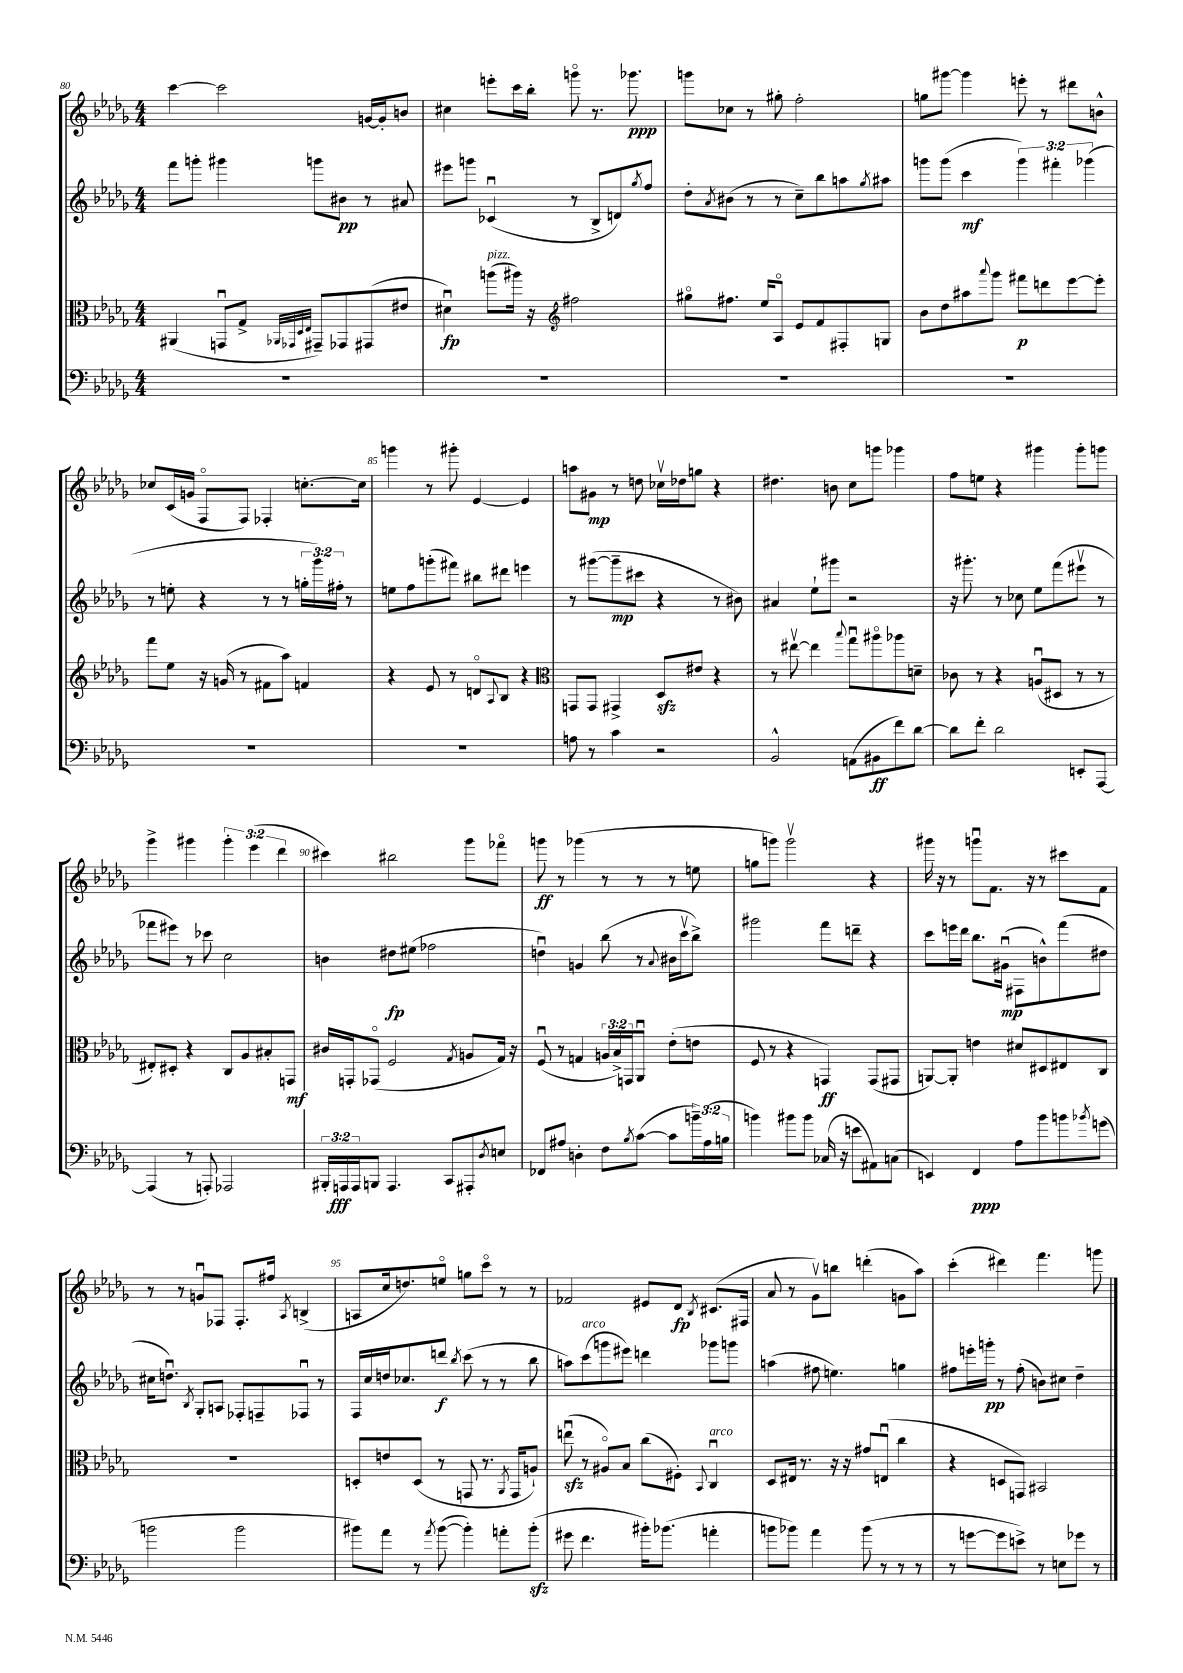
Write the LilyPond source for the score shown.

<<
\new StaffGroup <<
\new Staff = "s0" {
    \clef treble \key des \major \numericTimeSignature \time 4/4 \override Staff.TupletNumber.text = #tuplet-number::calc-fraction-text
    c'''4~ c'''2 g'16~ g'16-. b'8 |
    cis''4 e'''8-. c'''16 bes''16-. g'''8\flageolet r8. ges'''8.\ppp |
    g'''8 ces''8 r8 gis''8-. f''2-. |
    g''8 gis'''8~ gis'''4 e'''8-. r8 dis'''8 b'8-^ |
    ces''8 c'16( g'16 f8\flageolet f8) fes4-. c''8.~-. c''16 |
    g'''4 r8 gis'''8-. ees'4~ ees'4 |
    a''8 gis'8\mp r8 d''8 ces''16\upbow des''16 g''8 r4 |
    dis''4. b'8 c''8 g'''8 ges'''4 |
    f''8 e''8 r4 gis'''4 gis'''8-. g'''8 |
    ges'''4-> gis'''4 \tuplet 3/2 { gis'''4-. ees'''4( des'''4 } |
    cis'''4) bis''2 ges'''8 fes'''8\flageolet |
    g'''8\ff r8 ges'''4( r8 r8 r8 e''8 |
    g''8 g'''8) g'''2\upbow r4 |
    gis'''16 r16 r8 g'''8\downbow f'8. r16 r8 cis'''8 f'8 |
    r8 r8 g'8\downbow fes8 fes8.-. fis''16 \acciaccatura { aes8 } b4->( |
    a8 c''16 d''8.) e''8\flageolet g''8 c'''8\flageolet r8 r8 |
    fes'2 eis'8 des'8\fp \acciaccatura { bes8 } cis'8.( fis16 |
    aes'8 r8 ges'8\upbow) b''8 d'''4-.( g'8 aes''8) |
    c'''4-.( dis'''4) f'''4. g'''8 \bar "|." |
}
\new Staff = "s1" {
    \clef treble \key des \major \numericTimeSignature \time 4/4 \override Staff.TupletNumber.text = #tuplet-number::calc-fraction-text
    f'''8 g'''8-. gis'''4 g'''8 bis'8\pp r8 ais'8 |
    eis'''8 g'''8 ces'4\downbow( r8 bes8-> d'8) \acciaccatura { ges''8 } f''8 |
    des''8-. \acciaccatura { aes'8 } bis'8( r8 r8 c''8--) bes''8 a''8 \acciaccatura { ges''8 } ais''8 |
    g'''8 g'''8( c'''4\mf \tuplet 3/2 { g'''4) fis'''4-. ges'''4( } |
    r8 e''8-. r4 r8 r8 \tuplet 3/2 { g''16-. ges'''16) fis''16-. } r8 |
    e''8 f''8 g'''8-.( fis'''8) bis''8 dis'''8 e'''4 |
    r8 gis'''8~( gis'''8--\mp cis'''8 r4 r8 bis'8) |
    ais'4 ees''8-! gis'''8 r2 |
    r16 gis'''8.-. r8 ces''8 ees''8 f'''8( eis'''8\upbow r8 |
    fes'''8 eis'''8) r8 ces'''8 c''2 |
    b'4 dis''8\fp eis''8( fes''2 |
    d''4\downbow) g'4 bes''8( r8 \appoggiatura { aes'8 } bis'16 c'''16\upbow bes''8->) |
    gis'''2 f'''8 d'''8-- r4 |
    c'''8 e'''16 des'''16 bes''8. gis'16\downbow\mp( fis8 b'8-^) f'''8( dis''8 |
    cis''16 d''8.\downbow) \acciaccatura { bes8 } ges8-. a8 fes8-. f8-- fes8\downbow r8 |
    f16 c''16 d''16 ces''8. d'''8\f \acciaccatura { bes''8 } c'''8( r8 r8 bes''8 |
    a''8) c'''8^\markup { \italic "arco" }( g'''8 eis'''8) d'''4 ges'''8 g'''8 |
    a''4( fis''8 e''4.) g''4 |
    fis''8 e'''16-. g'''16-.\pp r8 fis''8-.( b'8) cis''8 des''4-- \bar "|." |
}
\new Staff = "s2" {
    \clef alto \key des \major \numericTimeSignature \time 4/4 \override Staff.TupletNumber.text = #tuplet-number::calc-fraction-text
    ais,4( g,8\downbow ges8-> \grace { aes,32 ges,32 des32 ees32 } gis,8--) ges,8 gis,8( eis'8 |
    dis'4\downbow\fp) a''8^\markup { \italic "pizz." }( ais''16) r16 \clef treble fis''2 |
    gis''8\flageolet fis''8. ees''16 aes8\flageolet ees'8 f'8 fis8-. g8 |
    bes'8 des''8 ais''8 \appoggiatura { aes'''8 } ges'''8 fis'''8\p d'''8 ees'''8~ ees'''8-. |
    f'''8 ees''8 r16 g'16( r8 fis'8 aes''8) f'4 |
    r4 ees'8 r8 d'8\flageolet \appoggiatura { aes8 } bes8 r4 |
    \clef alto g,8 g,8 gis,4-> des8\sfz eis'8 r4 |
    r8 eis''8~\upbow eis''4 \appoggiatura { bes''8 } ges''8\downbow ais''8\flageolet aes''8 d'8-- |
    ces'8 r8 r4 a8\downbow( dis8 r8 r8 |
    eis8-.) dis8-. r4 c8 aes8 bis8-. g,8\mf |
    cis'16 g,16-. ges,8\flageolet( f2 \acciaccatura { ges8 } a8 ges16) r16 |
    f8\downbow( r8 g4 \tuplet 3/2 { a16 bes16->) g,16 } aes,8\downbow ees'8-.( e'8 |
    f8 r8 r4 g,4\ff) g,8( gis,8 |
    a,8~) a,8-. e'4 dis'8 dis8 eis8 c8 |
    R1 |
    d8-. e'8 d8( r8 g,8 r8. \acciaccatura { aes,8 } g,16 a8-!) |
    e''8\downbow\sfz( r8 ais8\flageolet) bes8 c''8( fis8-.) \appoggiatura { bes,8 } c4\downbow^\markup { \italic "arco" } |
    des8 eis16 r8. r16 r16 gis'8 e8\downbow( c''4 |
    r4 d8 g,8) bis,2 \bar "|." |
}
\new Staff = "s3" {
    \clef bass \key des \major \numericTimeSignature \time 4/4 \override Staff.TupletNumber.text = #tuplet-number::calc-fraction-text
    R1 |
    R1 |
    R1 |
    R1 |
    R1 |
    R1 |
    a8 r8 c'4 r2 |
    bes,2-^ a,8( bis,8\ff f'8) des'8~ |
    des'8 f'8-. des'2 e,8-. aes,,8~ |
    aes,,4( r8 a,,8-.) aes,,2 |
    \tuplet 3/2 { bis,,16-. a,,16\fff a,,16 } b,,8 a,,4. c,8 ais,,8-. \acciaccatura { des8 } e8 |
    fes,8 ais8 d4-. f8 \acciaccatura { bes8 } c'8~( c'8 \tuplet 3/2 { b'16--) ais16( b16 } |
    b'4) bis'8 bis'8 ces16( r16 e'8 ais,8) c8( |
    e,4) f,4\ppp aes8 bes'8 b'8 \acciaccatura { bes'8 } g'8( |
    b'2 b'2 |
    bis'8) aes'8 r8 \acciaccatura { aes'8 } bis'8~( bis'4-.) a'8-. bis'8-.\sfz( |
    gis'8 f'4. bis'16-.) bes'8.( a'4-. |
    b'8 bes'8) aes'4 bes'8( r8 r8 r8 |
    r8 g'8~ g'8 e'8->) r8 e8 ges'8 r8 \bar "|." |
}
>>
>>
\layout { \context { \Score currentBarNumber = #80 \override BarNumber.break-visibility = ##(#f #t #t) barNumberVisibility = #(every-nth-bar-number-visible 5) } }
